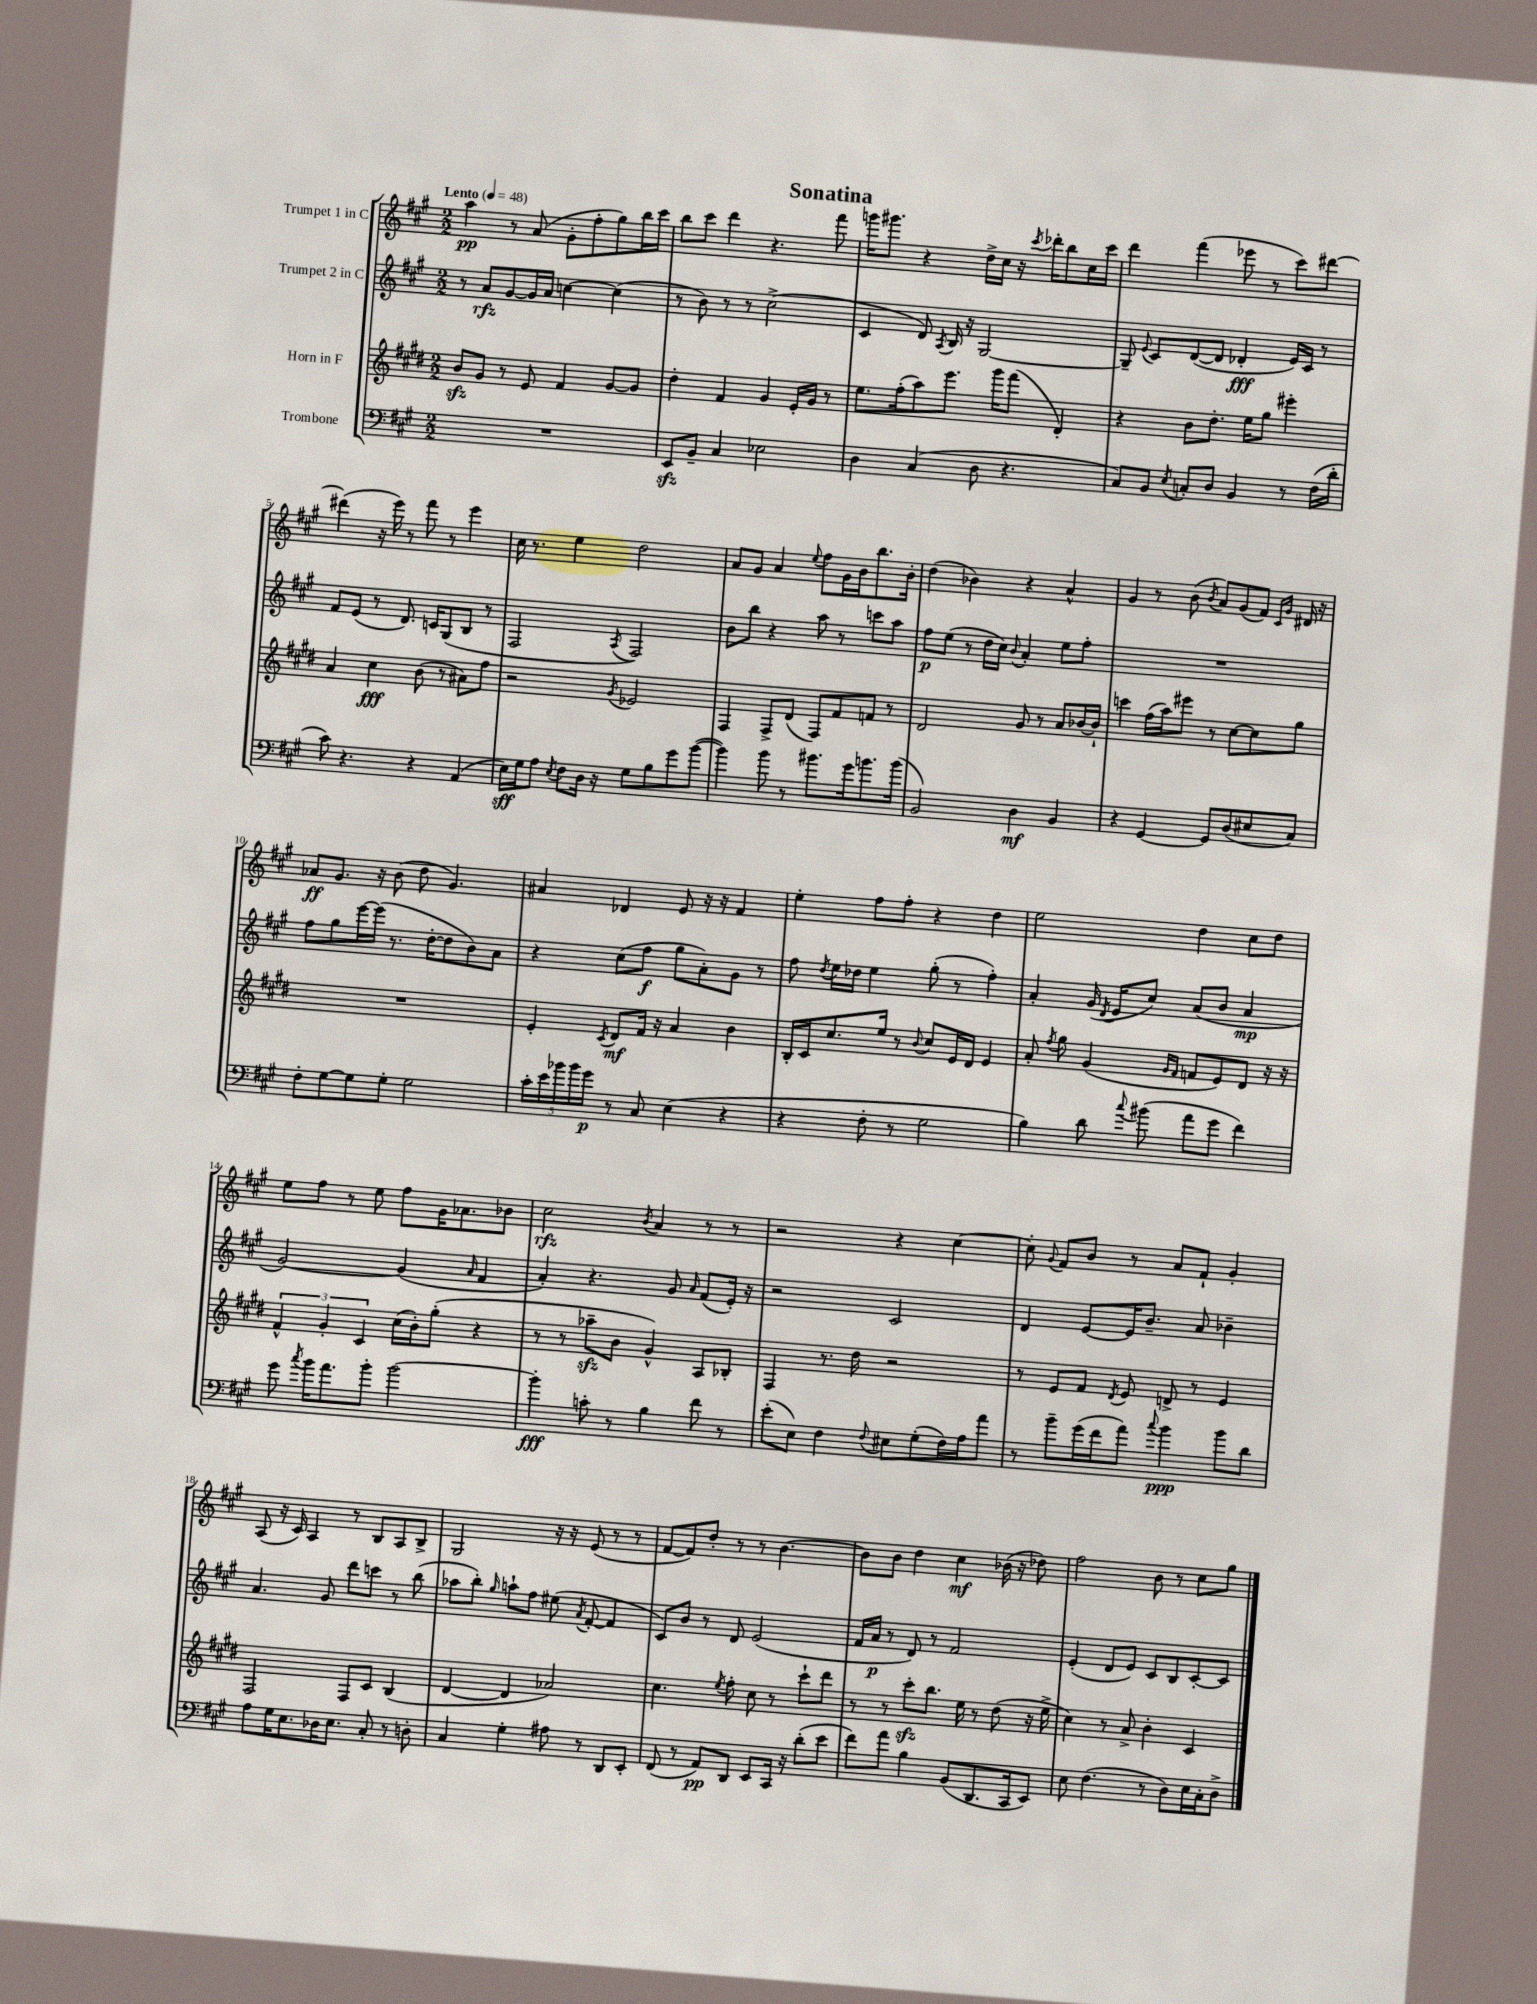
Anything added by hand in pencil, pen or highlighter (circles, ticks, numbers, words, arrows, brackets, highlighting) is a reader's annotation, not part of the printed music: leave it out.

**kern	**dynam	**kern	**dynam	**kern	**dynam	**kern	**dynam
*part4	*part4	*part3	*part3	*part2	*part2	*part1	*part1
*staff4	*staff4	*staff3	*staff3	*staff2	*staff2	*staff1	*staff1
*I"Trombone	*	*I"Horn in F	*	*I"Trumpet 2 in C	*	*I"Trumpet 1 in C	*
*clefF4	*	*clefG2	*	*clefG2	*	*clefG2	*
*k[f#c#g#]	*	*k[f#c#g#d#]	*	*k[f#c#g#]	*	*k[f#c#g#]	*
*M2/2	*	*M2/2	*	*M2/2	*	*M2/2	*
*MM48	*	*MM48	*	*MM48	*	*MM48	*
=1	=1	=1	=1	=1	=1	=1	=1
!	!	!	!	!	!	!LO:TX:a:B:t=Lento	!
1r	.	8bzz/L	.	8r	.	4aa\	pp
.	.	8g#/J	.	8a/L	rfz	.	.
.	.	8r	.	[8g#/	.	8r	.
.	.	8e/	.	16g#/L]	.	(8a/	.
.	.	.	.	16a/JJ	.	.	.
.	.	4f#/	.	[4ccn\	.	8g#'\L	.
.	.	.	.	.	.	8ff#'\	.
.	.	[8g#/L	.	(4cc\]	.	8gg#\)	.
.	.	8g#/J]	.	.	.	16bb\L	.
.	.	.	.	.	.	16ccc#\JJ	.
=2	=2	=2	=2	=2	=2	=2	=2
8EEzz/L	.	4dd#'\	.	8r	.	8bb\L	.
8BB~/J	.	.	.	8b\)	.	8ccc#\J	.
4C#/	.	4f#/	.	8r	.	4ddd\	.
.	.	.	.	8r	.	.	.
2E-X\	.	4g#/	.	(2cc#^\	.	4.r	.
.	.	16e'/LL	.	.	.	.	.
.	.	16g#/JJ	.	.	.	.	.
.	.	8r	.	.	.	8fff#\	.
=3	=3	=3	=3	=3	=3	=3	=3
4D\	.	8.ee\L	.	4c#/	.	16gggn\KL	.
.	.	.	.	.	.	8.ggg#X\J	.
.	.	(16ff#'\k	.	.	.	.	.
(4C#/	.	8aa\)	.	8d/)	.	4r	.
.	.	.	.	8qA/	.	.	.
.	.	8.eee\J	.	16B/	.	.	.
.	.	.	.	16r	.	.	.
8D\	.	.	.	[2G#/	.	16dd^\LL	.
.	.	16ggg#\KL	.	.	.	16cc#\JJ	.
4.r	.	(8fff#\J	.	.	.	16r	.
.	.	.	.	.	.	8qccc#/	.
.	.	.	.	.	.	16ddd-X'\KL	.
.	.	4d#'/)	.	.	.	8bb\	.
.	.	.	.	.	.	16cc#\L	.
.	.	.	.	.	.	16ccc#\JJ	.
=4	=4	=4	=4	=4	=4	=4	=4
8C#/L)	.	4r	.	8G#~/]	.	4ddd\	.
.	.	.	.	8qqe/	.	.	.
8BB/J	.	.	.	8c#/L	.	.	.
8qE/	.	.	.	.	.	.	.
8Cn'/L	.	8b\L	.	([8d/	.	(4fff#\	.
8D/J	.	8.dd#'\J	.	8d/J]	.	.	.
4BB/	.	.	.	4d-X'/	fff	8eee-X\	.
.	.	16ee\KL	.	.	.	.	.
.	.	8gg#\J	.	.	.	8r	.
8r	.	4eee#X'\	.	16e/LL)	.	8ccc#\L)	.
.	.	.	.	16c#/JJ	.	.	.
(16F#\LL	.	.	.	8r	.	[8ddd#X\J	.
16d'\JJ	.	.	.	.	.	.	.
!!LO:LB:g=z
=5	=5	=5	=5	=5	=5	=5	=5
8c#\)	.	4a/	.	8f#/L	.	(4ddd#X\]	.
4.r	.	.	.	(8e/J	.	.	.
.	.	4cc#\	fff	8r	.	16r	.
.	.	.	.	.	.	16eee\)	.
.	.	.	.	8.d/)	.	8r	.
4r	.	(8b\	.	.	.	8fff#\	.
.	.	.	.	16cn/KL	.	.	.
.	.	8r	.	(8G#/	.	8r	.
(4AA/	.	8a#X\L)	.	8B/J	.	4eee\	.
.	.	8ff#\J	.	8r	.	.	.
=6	=6	=6	=6	=6	=6	=6	=6
16E\LL)	sff	2r	.	2F#/	.	16cc#\	.
16G#\J	.	.	.	.	.	8.r	.
8A\J	.	.	.	.	.	.	.
8qE/	.	.	.	.	.	.	.
8F#\L	.	.	.	.	.	4ee\	.
16D\Jk	.	.	.	.	.	.	.
16r	.	.	.	.	.	.	.
.	.	8qg#/	.	8qA/	.	.	.
8G#\L	.	2e-X/	.	2F#/)	.	2dd\	.
8B\	.	.	.	.	.	.	.
8g#\	.	.	.	.	.	.	.
([8b\J	.	.	.	.	.	.	.
=7	=7	=7	=7	=7	=7	=7	=7
4b\])	.	4F#/	.	8b\L	.	8a/L	.
.	.	.	.	8bb\J	.	8g#/J	.
8b\	.	8F#^/L	.	4r	.	4a/	.
8r	.	(8d#/J	.	.	.	.	.
.	.	.	.	.	.	8qqee/	.
8.b#X\L	.	8F#/L)	.	8aa\	.	8ff#\L	.
.	.	8f#/	.	8r	.	16g#\L	.
16g#\k	.	.	.	.	.	16b\J	.
8.bn\	.	8fn/J	.	8cccn\L	.	8.bb\	.
.	.	8r	.	8aa\J	.	.	.
(16b\Jk	.	.	.	.	.	16b'\Jk	.
=8	=8	=8	=8	=8	=8	=8	=8
2BB/)	.	2d#/	.	8ff#\L	p	(4dd\	.
.	.	.	.	(8ee\J	.	.	.
.	.	.	.	8r	.	4b-X\)	.
.	.	.	.	16dd\LL	.	.	.
.	.	.	.	16cc#\JJ)	.	.	.
.	.	.	.	8qqb/	.	.	.
4D\	mf	8g#/	.	4a'/	.	4r	.
.	.	8r	.	.	.	.	.
4BB/	.	8a/L	.	8ee\L	.	4a^^/	.
.	.	[16b-X/L	.	8ff#'\J	.	.	.
.	.	16b-`/JJ]	.	.	.	.	.
=9	=9	=9	=9	=9	=9	=9	=9
4r	.	4cccn\	.	1r	.	4g#/	.
[4GG#/	.	(16ff#\LL	.	.	.	8r	.
.	.	16aa\J)	.	.	.	.	.
.	.	8eee#X\J	.	.	.	(8b\	.
.	.	.	.	.	.	8qb/	.
8GG#/L]	.	8r	.	.	.	8a/L)	.
(8D/	.	[8cc#\L	.	.	.	(8g#/	.
8E#X/	.	8cc#\]	.	.	.	8f#/J)	.
.	.	.	.	.	.	16qqc#/LL	.
.	.	.	.	.	.	16qqg#/JJ	.
8C#/J)	.	8gg#\J	.	.	.	16d#X/	.
.	.	.	.	.	.	16r	.
!!LO:LB:g=z
=10	=10	=10	=10	=10	=10	=10	=10
8F#'\L	.	1r	.	8ff#\L	.	8a-X/L	ff
[8G#\	.	.	.	8gg#\	.	8.g#/J	.
8G#\]	.	.	.	[16eee\L	.	.	.
.	.	.	.	(16eee\JJ]	.	16r	.
8G#'\J	.	.	.	8.r	.	(8b\	.
2G#\	.	.	.	.	.	8dd\	.
.	.	.	.	[16dd'\KL	.	.	.
.	.	.	.	8dd\]	.	4.g#/)	.
.	.	.	.	8b\)	.	.	.
.	.	.	.	8a\J	.	.	.
=11	=11	=11	=11	=11	=11	=11	=11
20c#'\LL	.	4e'/	.	4r	.	4a#X/	.
20e\	.	.	.	.	.	.	.
20b-X\	.	.	.	.	.	.	.
20b-\	.	.	.	.	.	.	.
20g#\JJ	p	.	.	.	.	.	.
.	.	8qc#/	.	.	.	.	.
8r	.	8d#/L	mf	(8cc#\L	.	4d-X/	.
8C#/	.	16f#/Jk	.	8ff#\J	f	.	.
.	.	16r	.	.	.	.	.
(4E\	.	4a/	.	8gg#\L	.	8e/	.
.	.	.	.	8a'\)	.	16r	.
.	.	.	.	.	.	16r	.
4r	.	4b\	.	8g#\J	.	4f#/	.
.	.	.	.	8r	.	.	.
=12	=12	=12	=12	=12	=12	=12	=12
4r	.	16B'/LL	.	8ff#\	.	4ee'\	.
.	.	16c#/J	.	.	.	.	.
.	.	.	.	8qdd/	.	.	.
.	.	8.cc#/	.	16ee\LL	.	.	.
.	.	.	.	16dd-X\JJ	.	.	.
8F#'\	.	.	.	4ee\	.	8ff#\L	.
.	.	16ee/Jk	.	.	.	.	.
8r	.	8r	.	.	.	8ff#'\J	.
.	.	8qqb/	.	.	.	.	.
2G#\	.	8cc#/L	.	(8gg#'\	.	4r	.
.	.	16e/L	.	8r	.	.	.
.	.	16d#/JJ	.	.	.	.	.
.	.	4e/	.	4ff#'\)	.	4dd\	.
=13	=13	=13	=13	=13	=13	=13	=13
4B\)	.	8a'/	.	4a'/	.	2ee\	.
.	.	8qff#/	.	.	.	.	.
.	.	8gg#\	.	.	.	.	.
8d\	.	(4g#/	.	(16g#/	.	.	.
.	.	.	.	8qd/	.	.	.
.	.	.	.	16e/KL	.	.	.
8qqcc#/	.	.	.	.	.	.	.
(8b#X\	.	.	.	8cc#/J)	.	.	.
.	.	16qqg#/LL	.	.	.	.	.
.	.	16qqf#/JJ	.	.	.	.	.
8a\L	.	8fn/L	.	(8a/L	.	4dd\	.
8g#\J	.	8e/)	.	8b/J	.	.	.
4f#\)	.	8d#/J	.	4a/	mp	8cc#\L	.
.	.	16r	.	.	.	8dd\J	.
.	.	16r	.	.	.	.	.
!!LO:LB:g=z
=14	=14	=14	=14	=14	=14	=14	=14
8g#\	.	6f#^^/	.	[2g#/)	.	8ee\L	.
8qcc#/	.	.	.	.	.	.	.
16b\KL	.	.	.	.	.	8ff#\J	.
.	.	6g#'/	.	.	.	.	.
8.a\	.	.	.	.	.	.	.
.	.	.	.	.	.	8r	.
.	.	6c#/	.	.	.	.	.
8b'\J	.	.	.	.	.	8ee\	.
[2b\	.	(16cc#\LL	.	(4g#/]	.	8ff#\L	.
.	.	16b'\J)	.	.	.	.	.
.	.	(8gg#'\J	.	.	.	16g#\K	.
.	.	.	.	.	.	8.a-X\	.
.	.	.	.	16qqa/	.	.	.
.	.	4r	.	4f#/	.	.	.
.	.	.	.	.	.	8b-X\J	.
=15	=15	=15	=15	=15	=15	=15	=15
4b'\]	fff	8r	.	4a'/)	.	2cc#\	rfz
.	.	8r	.	.	.	.	.
8cn'\	.	8aa-Xzz~\L	.	4.r	.	.	.
8r	.	8b\J	.	.	.	.	.
.	.	.	.	.	.	8qb/	.
4B\	.	4g#^^/)	.	.	.	4a/	.
.	.	.	.	8g#/	.	.	.
.	.	.	.	16qqa/	.	.	.
8f#\	.	8A/L	.	(8f#/L	.	8r	.
8r	.	8B-X'/J	.	16e'/Jk)	.	8r	.
.	.	.	.	16r	.	.	.
=16	=16	=16	=16	=16	=16	=16	=16
(8e'\L	.	4F#/	.	2r	.	2r	.
8E\J)	.	.	.	.	.	.	.
4F#\	.	8.r	.	.	.	.	.
.	.	16dd#\	.	.	.	.	.
8qqF#/	.	.	.	.	.	.	.
8E#X\L	.	2r	.	2c#/	.	4r	.
(8G#'\	.	.	.	.	.	.	.
16F#\L)	.	.	.	.	.	[4cc#\	.
16A\J	.	.	.	.	.	.	.
8a\J	.	.	.	.	.	.	.
=17	=17	=17	=17	=17	=17	=17	=17
8r	.	8r	.	4d/	.	8cc#'\]	.
.	.	.	.	.	.	8qqg#/	.
8b~\L	.	8e/L	.	.	.	8f#/L	.
(16g#\L	.	8f#/J	.	[8e/L	.	8b/J	.
16f#\J	.	.	.	.	.	.	.
.	.	8qd#/	.	.	.	.	.
8a\J)	.	8e/	.	16e/K]	.	8r	.
.	.	.	.	8.b~/J	.	.	.
8qqcc#/	.	.	.	.	.	.	.
4b\	ppp	8dn^/	.	.	.	8a/L	.
.	.	8r	.	8a/	.	8f#`/J	.
8b\L	.	4e/	.	4b-X~\	.	4g#'/	.
8d\J	.	.	.	.	.	.	.
!!LO:LB:g=z
=18	=18	=18	=18	=18	=18	=18	=18
8A\L	.	2F#/	.	4.a/	.	(8A/	.
16G#\K	.	.	.	.	.	16r	.
8.E\	.	.	.	.	.	16c#/)	.
.	.	.	.	.	.	4A/	.
16D-X\K	.	.	.	8g#/	.	.	.
8.E\J	.	.	.	.	.	.	.
.	.	8F#/L	.	8ddd\L	.	8r	.
8C#'/	.	8c#/J	.	8cccn\J	.	8B/L	.
8r	.	(4B/	.	8r	.	8A/	.
8Dn'\	.	.	.	(8bb\	.	8B^/J	.
=19	=19	=19	=19	=19	=19	=19	=19
4C#/	.	[4d#/	.	8aa-X\L	.	2G#/	.
.	.	.	.	8bb'\J)	.	.	.
.	.	.	.	16qqgg#/	.	.	.
4G#'\	.	4d#/]	.	8aan`\L	.	.	.
.	.	.	.	8ff#\J	.	.	.
8A#X\	.	2a-X/)	.	(8ee#X\	.	16r	.
.	.	.	.	.	.	16r	.
.	.	.	.	8qa/	.	.	.
8r	.	.	.	[8f#'/	.	(8e/	.
8DD/L	.	.	.	4f#/]	.	8r	.
8EE'/J	.	.	.	.	.	8r	.
=20	=20	=20	=20	=20	=20	=20	=20
(8FF#/	.	4.cc#\	.	8c#/L)	.	[8f#/L	.
8r	.	.	.	8b/J	.	8f#/])	.
8AA/L)	pp	.	.	8r	.	8dd'/J	.
.	.	8qee/	.	.	.	.	.
8DD/J	.	8ff#'\	.	8d/	.	8r	.
8EE/L	.	8cc#\	.	(2e/	.	8r	.
16CC#/Jk	.	8r	.	.	.	[4.b\	.
16r	.	.	.	.	.	.	.
(8d'\L	.	8ccc#`\L	.	.	.	.	.
8e\J	.	8ddd#\J	.	.	.	.	.
=21	=21	=21	=21	=21	=21	=21	=21
8f#\L)	.	8r	.	16f#/LL	.	8b\L]	.
.	.	.	.	16a/JJ	p	.	.
8a\J	.	8r	.	8r	.	8b\J	.
4B\	.	8ccc#zz'\L	.	8d/)	.	4dd\	.
.	.	8.bb\J	.	8r	.	.	.
(8BB/L	.	.	.	2f#/	.	4cc#\	mf
.	.	16ee\	.	.	.	.	.
8.DD/	.	8r	.	.	.	.	.
.	.	(8dd#\	.	.	.	(16b-X\	.
16CC#/k	.	.	.	.	.	16r	.
8EE/J)	.	16r	.	.	.	8dd-X\)	.
.	.	16ee^\	.	.	.	.	.
=22	=22	=22	=22	=22	=22	=22	=22
8E\	.	4cc#\)	.	(4e'/	.	2ff#\	.
(4.F#\	.	.	.	.	.	.	.
.	.	8r	.	8d/L	.	.	.
.	.	8a^/	.	8e/J)	.	.	.
8r	.	4b'\	.	8c#/L	.	8b\	.
8D\L)	.	.	.	8B/	.	8r	.
16E\L	.	4c#/	.	[8c#'/	.	8cc#\L	.
16C#'\J	.	.	.	.	.	.	.
8D^\J	.	.	.	8c#/J]	.	8gg#\J	.
==	==	==	==	==	==	==	==
*-	*-	*-	*-	*-	*-	*-	*-
